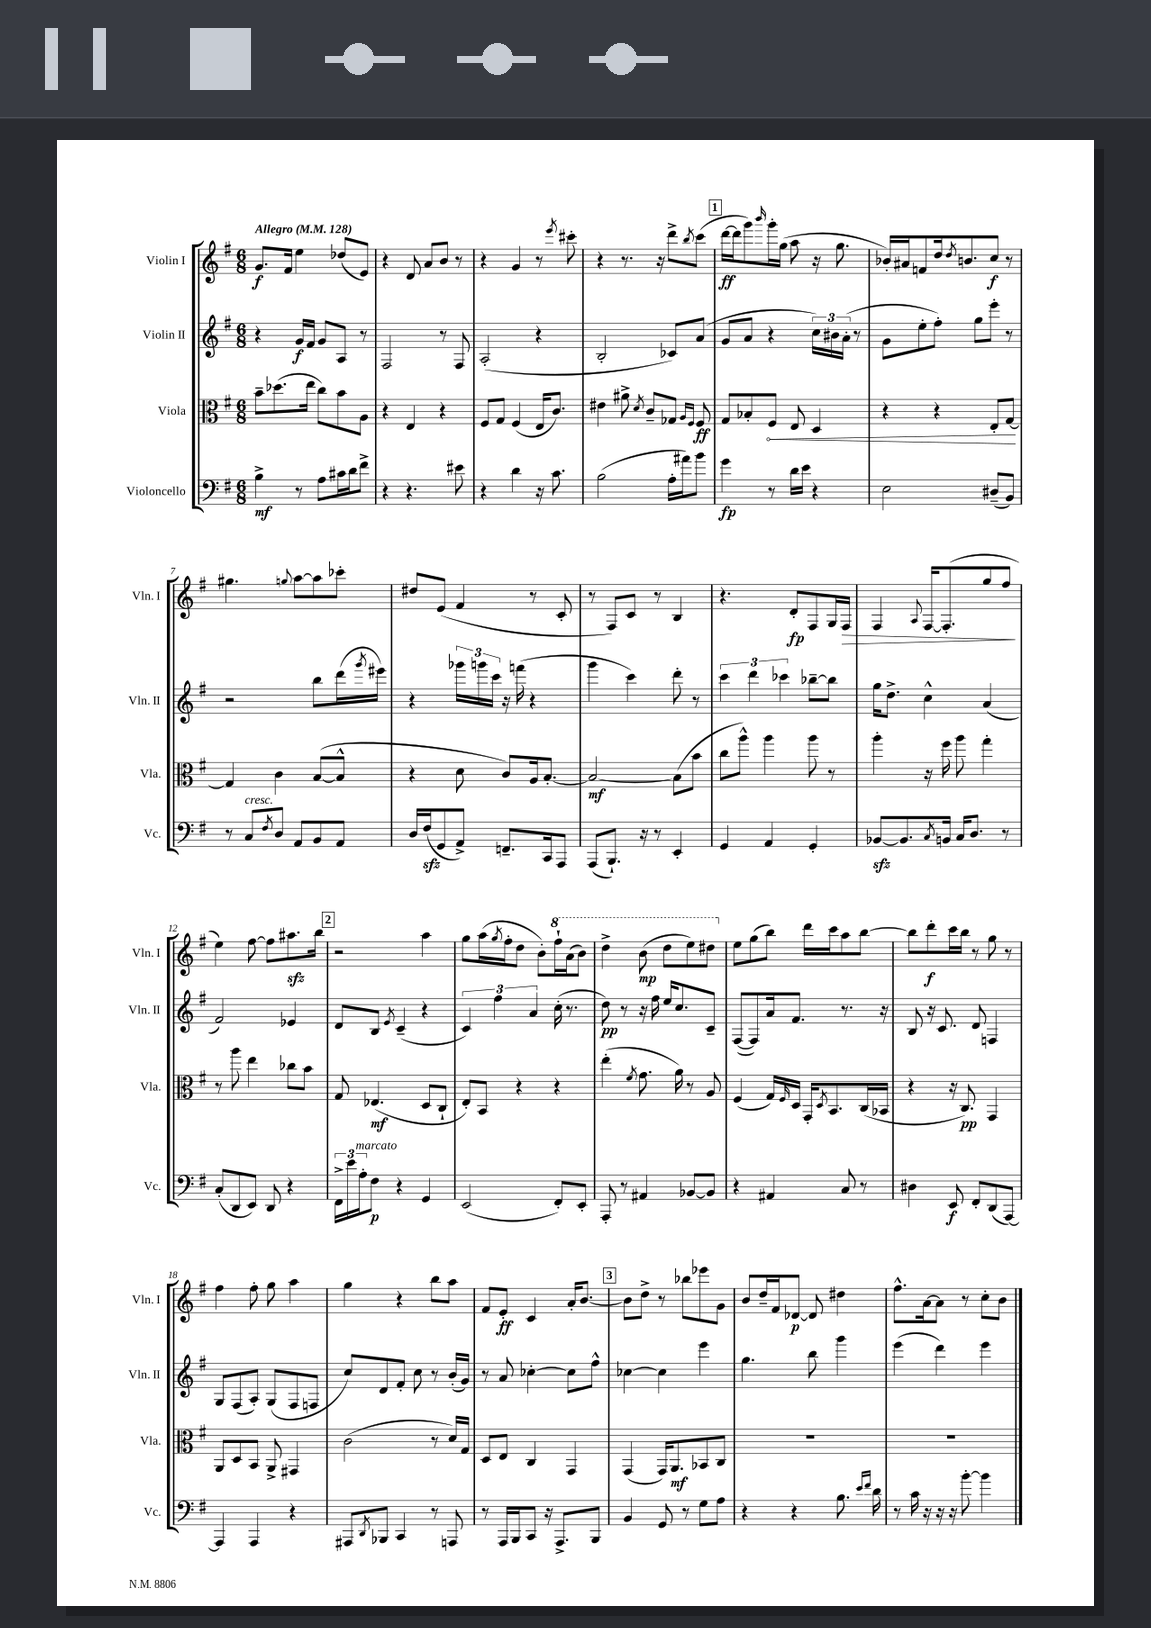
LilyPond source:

<<
\new StaffGroup <<
\new Staff = "s0" \with { instrumentName = "Violin I" shortInstrumentName = "Vln. I" } {
    \clef treble \key g \major \numericTimeSignature \time 6/8 \tempo "Allegro" 4 = 128
    g'8.\f fis'16 e''4 des''8( e'8) |
    r4 d'8 a'8 b'8 r8 |
    r4 g'4 r8 \acciaccatura { e'''8 } cis'''8-. |
    r4 r8. r16 d'''8-> \acciaccatura { b''8 } c'''8( |
    \mark \markup { \box "1" } d'''16~\ff d'''16 g'''8) \grace { b'''16 } g'''16-. g''16( a''8 r16 g''8. |
    bes'16-.) ais'16 f'8 d''16 \acciaccatura { d''8 } b'8. c''8\f r8 |
    gis''4. \appoggiatura { g''8 } a''8~ a''8 ces'''8-. |
    dis''8 e'8( fis'4 r8 c'8-. |
    r8 fis8) c'8 r8 b4 |
    r4. d'8-.\fp fis8 g16 fis16\> |
    fis4 \appoggiatura { a8 } fis16~ fis8.-.( g''8 fis''8\! |
    e''4) fis''8~ fis''8 ais''8.\sfz b''16 |
    \mark \markup { \box "2" } r2 a''4 |
    g''8 a''16( \acciaccatura { g''8 } fis''16-. d''8 b'8-.) \ottava #1 fis'''16-! a''16( b''8) |
    d'''4-> b''8\mp( d'''8 e'''8) dis'''8 \ottava #0 |
    e''8 g''8( b''8) d'''16 c'''16 a''8 b''8~ |
    b''8 d'''8-.\f c'''16 b''16 r8 g''8 r8 |
    fis''4 fis''8-. g''8 a''4 |
    g''4 r4 b''8 a''8 |
    fis'8 e'8-.\ff c'4 a'16-. b'8.~ |
    \mark \markup { \box "3" } b'8 d''8-> r8 bes''8 ees'''8 g'8 |
    b'8 d''16-- fis'16 des'8~\p des'8 dis''4 |
    fis''8.-^ a'16~ a'8 r8 c''8-. b'8 \bar "|." |
}
\new Staff = "s1" \with { instrumentName = "Violin II" shortInstrumentName = "Vln. II" } {
    \clef treble \key g \major \numericTimeSignature \time 6/8
    r4 g'16\f fis'16 g'8 a8 r8 |
    fis2 r8 fis8 |
    a2-.( r4 |
    b2-. ces'8) a'8( |
    \mark \markup { \box "1" } g'8 a'8 r4 \tuplet 3/2 { c''16) bis'16 a'16-.( } r8 |
    g'8 e''8-. fis''8-.) g''8 e'''8-. r8 |
    r2 b''8 d'''16( \acciaccatura { g'''8 } eis'''16) |
    r4 \tuplet 3/2 { ges'''16 g'''16 c'''16 } r16 f'''16( r4 |
    g'''4 c'''4) d'''8-. r8 |
    \tuplet 3/2 { c'''4 d'''4 ces'''4 } bes''8~-- bes''8 |
    g''16 d''8.-> c''4-^ a'4( |
    fis'2) ees'4 |
    \mark \markup { \box "2" } d'8 b8 \acciaccatura { e'8 } c'4--( r4 |
    \tuplet 3/2 { c'4) fis''4 a'4 } c''16-.( r8. |
    d''8\pp) r8 r16 fis''16 e''16 c''8. c'8-- |
    fis8~( fis8) a'16 fis'8. r8. r16 |
    b8 r16 c'8. d'8 f4 |
    g8 fis8( a8-.) g8( fis8 f8 |
    c''8) d'8 fis'8-. c''8 r8 b'16-.( g'16) |
    r8 a'8 ces''4~-. ces''8 fis''8-^ |
    \mark \markup { \box "3" } ces''4~ ces''4 e'''4 |
    g''4. b''8 g'''4 |
    e'''4( d'''4) e'''4 \bar "|." |
}
\new Staff = "s2" \with { instrumentName = "Viola" shortInstrumentName = "Vla." } {
    \clef alto \key g \major \numericTimeSignature \time 6/8
    b'8-- des''8.( e''16 c''8) b'8 a8 |
    r4 e4 r4 |
    fis8 g8 fis4( e16 c'8.) |
    eis'4 ais'8-> \acciaccatura { d'8 } c'8-- ges8 \grace { a16 fis16 } fis8\ff |
    \mark \markup { \box "1" } g8 bes8-. \once \override Hairpin.circled-tip = ##t fis8\< e8 d4 |
    r4 r4 e8-. g8~\! |
    g4 c'4 b8~( b8-^ |
    r4 d'8 c'8) a16 b8.~-. |
    b2~\mf b8( b'8 |
    c''8 a''8-^) a''4 a''8 r8 |
    a''4-. r16 fis''16 a''8 g''4-. |
    r8 a''8 e''4 ces''8 b'8 |
    \mark \markup { \box "2" } g8 ees4.\mf( d8 c8-! |
    e8-.) b,8 r4 r4 |
    e''4-.( \acciaccatura { fis'8 } g'8. a'16) r8 a8 |
    fis4( g16) \grace { fis16 } d16 g,16-. \acciaccatura { d8 } b,8. c16( bes,16 |
    r4 r16 c8.\pp) g,4 |
    a,8 d8 b,8 a,8-> gis,4 |
    c'2( r8 d'16) g16 |
    d8 e8 c4 g,4 |
    \mark \markup { \box "3" } g,4( g,16) a,8.\mf bes,8 c8 |
    R2. |
    R2. \bar "|." |
}
\new Staff = "s3" \with { instrumentName = "Violoncello" shortInstrumentName = "Vc." } {
    \clef bass \key g \major \numericTimeSignature \time 6/8
    b4->\mf r8 a8 cis'16 d'16 fis'8-> |
    r4 r4. eis'8 |
    r4 d'4 r16 c'8. |
    b2( a16-. ais'16) b'8 |
    \mark \markup { \box "1" } g'4\fp r8 d'16 e'16 r4 |
    e2 dis8--( b,8) |
    r8 c8^\markup { \italic "cresc." } \acciaccatura { fis8 } d8 a,8 b,8 a,8 |
    d16 fis16\sfz( g,8 a,8->) f,8.-- c,16 a,,8 |
    a,,8( b,,8.-!) r16 r8 e,4-. |
    g,4 a,4 g,4-. |
    bes,8~\sfz bes,8. \acciaccatura { c8 } b,16 c16 d8. r8 |
    c8-.( d,8 e,8) d,8 r4 |
    \mark \markup { \box "2" } \tuplet 3/2 { fis,16-> e'16 a16-.^\markup { \italic "marcato" } } fis8\p r4 g,4 |
    e,2( fis,8-.) e,8-. |
    a,,8-. r8 ais,4 bes,8~ bes,8 |
    r4 ais,4 c8 r8 |
    dis4 e,8\f fis,8-. d,8( a,,8~) |
    a,,4 a,,4 r4 |
    ais,,8 \acciaccatura { d,8 } bes,,8 c,4 r8 a,,8 |
    r8 a,,16 b,,16 c,8 r16 a,,8.-> b,,8 |
    \mark \markup { \box "3" } b,4 g,8 r8 g8 a8 |
    r4 r4 b8. \grace { e'16 fis'16 } d'16 |
    r8 c'16 r16 r16 r16 b'8~-. b'4 \bar "|." |
}
>>
>>
